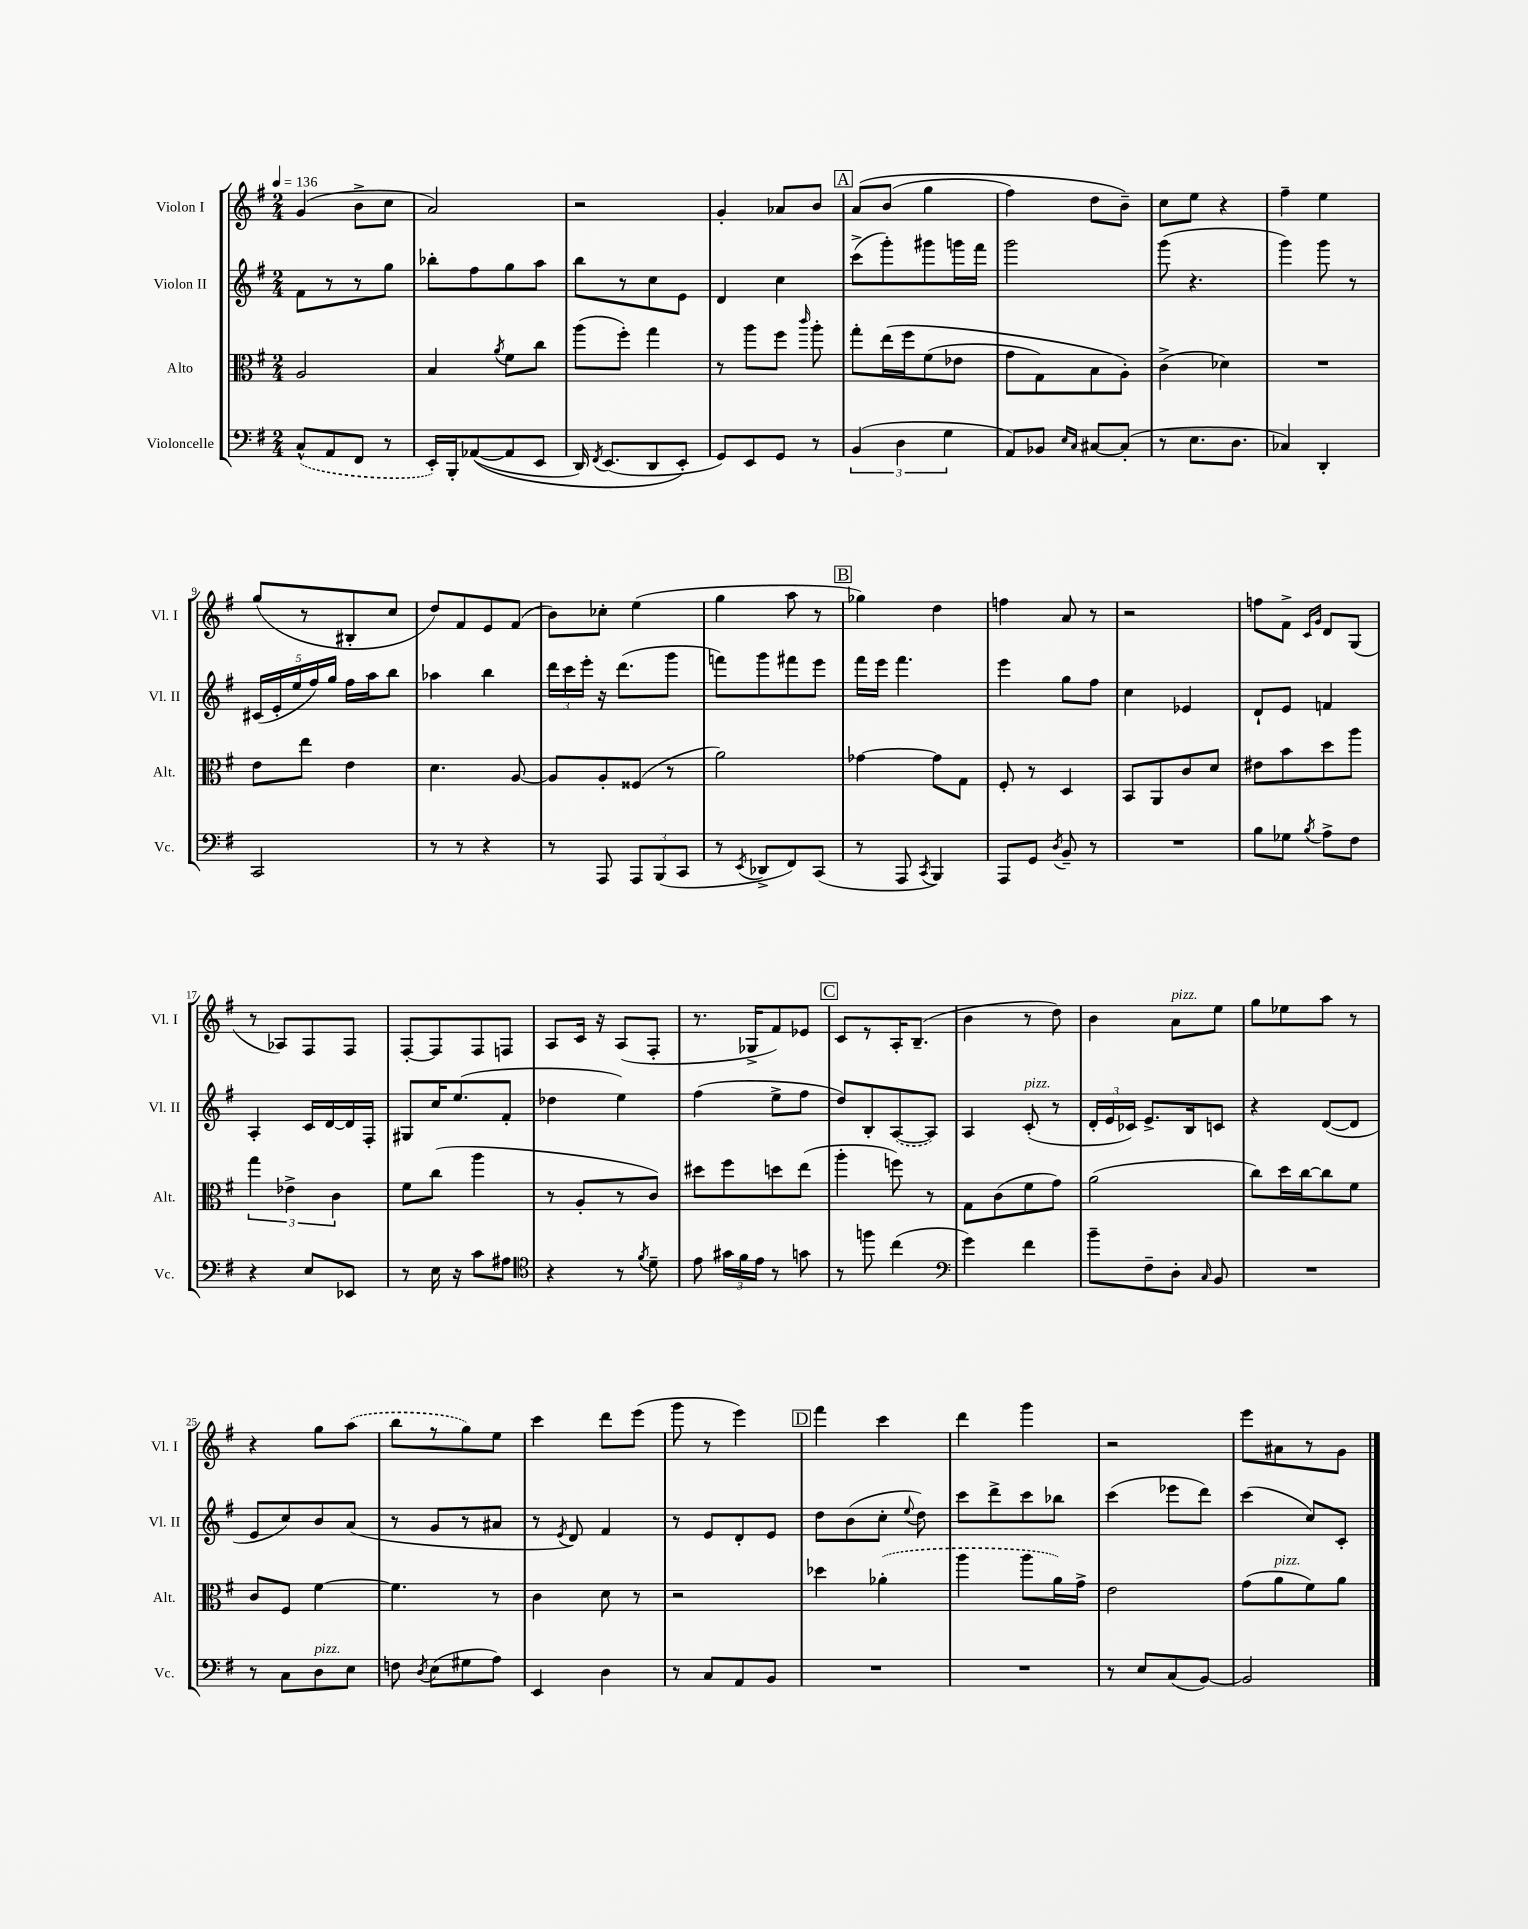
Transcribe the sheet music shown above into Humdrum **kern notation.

**kern	**kern	**kern	**kern
*staff4	*staff3	*staff2	*staff1
*clefF4	*clefC3	*clefG2	*clefG2
*k[f#]	*k[f#]	*k[f#]	*k[f#]
*M2/4	*M2/4	*M2/4	*M2/4
*MM136	*MM136	*MM136	*MM136
(8C^^/L	2A/	8f#\L	(4g/
8AA/	.	8r	.
8FF#/J	.	8r	8b^\L
8r	.	8gg\J	8cc\J
=	=	=	=
16EE'/LL)	4B/	8bb-'\L	2a/)
16BBB'/J	.	.	.
&(([8AA-/	.	8ff#\	.
.	8qa/	.	.
8AA-/]	8f#\L	8gg\	.
8EE/J	8cc\J	8aa\J	.
=	=	=	=
16DD/)	(8aa\L	8bb\L	2r
8qFF#/	.	.	.
(8.EE/L	.	.	.
.	8ff#'\J)	8r	.
8DD/	4gg\	8cc\	.
8EE'/J&)	.	8e\J	.
=	=	=	=
8GG/L)	8r	4d/	4g'/
8EE/	8aa\L	.	.
8GG/J	8ff#\J	4cc\	8a-/L
.	16qqccc/	.	.
8r	8aa'\	.	8b/J
=	=	=	=
(6BB/	8gg'\L	(8ccc^\L	&(8a/L
.	&(16ee\L	8ggg'\)	(8b/J
6D\	.	.	.
.	16ff#\J	.	.
.	(8f#\	8ggg#\	4gg\
6G\	.	.	.
.	8e-\J	16ggg\L	.
.	.	16fff#\JJ	.
=	=	=	=
8AA/L)	8g\L	2ggg\	4ff#\)
8BB-/J	8G\)	.	.
16qqE/LL	.	.	.
16qqC/JJ	.	.	.
[8C#/L	8B\	.	8dd\L
(8C#'/]J	8A'\J&)	.	8b~\J&)
=	=	=	=
8r	(4c^\	(8ggg\	8cc\L
8.E\L	.	4.r	8ee\J
.	4d-\)	.	4r
8.D\J	.	.	.
=	=	=	=
4C-/)	2r	4ggg\)	4ff#~\
4DD'/	.	8ggg\	4ee\
.	.	8r	.
=	=	=	=
2CC/	8e\L	(20c#/LL	(8gg/L
.	.	20e'/	.
.	.	20ee/	.
.	8ee\J	.	8r
.	.	20ff#/)	.
.	.	20gg/JJ	.
.	4e\	16ff#\LL	8B#'/
.	.	16aa\J	.
.	.	8bb\J	8cc/J
=	=	=	=
8r	4.d\	4aa-\	8dd/L)
8r	.	.	8f#/
4r	.	4bb\	8e/
.	[8A/	.	(8f#/J
=	=	=	=
8r	8A/]L	24ddd\LL	8b\L)
.	.	24ccc\	.
.	.	24eee'\JJ	.
8AAA/	8A'/	16r	8cc-'\J
.	.	(8.ddd\L	.
12AAA/L	(8F##/J	.	(4ee\
(12BBB/	.	.	.
.	8r	8ggg\J	.
12CC/J	.	.	.
=	=	=	=
8r	2a\)	8fff\L)	4gg\
8qEE/	.	.	.
8DD-^/L	.	8ggg\	.
8FF#/)	.	8fff#\	8aa\
(8CC/J	.	8eee\J	8r
=	=	=	=
8r	[4g-\	16fff#\LL	4gg-\)
.	.	16eee\JJ	.
8AAA/	.	4.fff#\	.
8qCC/	.	.	.
4BBB/)	8g-\]L	.	4dd\
.	8G\J	.	.
=	=	=	=
8AAA/L	8F#'/	4eee\	4ff\
8GG/J	8r	.	.
8qD/	.	.	.
8BB~/	4D/	8gg\L	8a/
8r	.	8ff#\J	8r
=	=	=	=
2r	8BB/L	4cc\	2r
.	8AA/	.	.
.	8c/	4e-/	.
.	8d/J	.	.
=	=	=	=
8B\L	8e#\L	8d`/L	8ff\L
8G-\J	8b\	8e/J	8f#^\J
.	.	.	16qqc/LL
8qB/	.	.	16qqg/JJ
8A^\L	8dd\	4f/	8d/L
8F#\J	8aa\J	.	(8G/J
=	=	=	=
4r	6gg\	4A'/	8r
.	.	.	8A-/L)
.	6e-^\	.	.
8E/L	.	16c/LL	8F#/
.	.	[16d/	.
.	6c\	.	.
8EE-/J	.	16d/]	8F#/J
.	.	16F#'/JJ	.
=	=	=	=
8r	8f#\L	8G#/L	[8F#'/L
16E\	(8cc\J	16cc/K	8F#/]
16r	.	(8.ee/	.
8c\L	4aa\	.	8F#/
8A#\J	.	8f#'/J	8F/J
=	=	=	=
*clefC4	*	*	*
4r	8r	4dd-\	8A/L
.	8A'/L	.	16c/Jk
.	.	.	16r
8r	8r	4ee\)	(8A/L
8qf#/	.	.	.
8d~\	8c/J)	.	8F#'/J
=	=	=	=
8e\	8dd#\L	(4ff#\	8.r
24g#\LL	8ff#\	.	.
24f#\	.	.	.
.	.	.	16G-^/LK
24e\JJ	.	.	.
8r	8dd\	8ee^\L	8f#/)
8g\	(8ee\J	8ff#\J	8e-/J
=	=	=	=
8r	4aa'\	8dd/L)	8c/L
8ff\	.	8B'/	8r
(4cc\	8ff\)	([8A/	16A'/K
.	.	.	(8.B~/J
.	8r	8A/]J)	.
=	=	=	=
*clefF4	*	*	*
4g\)	8G\L	4A/	4b\
.	(8c\	.	.
4f#\	8f#\	(8c'/	8r
.	8g\J)	8r	8dd\)
=	=	=	=
8b~\L	(2a\	24d'/LL	4b\
.	.	24e/	.
.	.	24c-/JJ)	.
8F#~\	.	8.e^/L	.
8D'\J	.	.	8a\L
.	.	16B/k	.
16qqC/	.	.	.
8BB/	.	8c/J	8ee\J
=	=	=	=
2r	8cc\L)	4r	8gg\L
.	16dd\L	.	8ee-\
.	[16cc\J	.	.
.	8cc\]	([8d/L	8aa\J
.	8f#\J	8d/]J	8r
=	=	=	=
8r	8c/L	8e/L	4r
8C\L	8F#/J	8cc/)	.
8D\	[4f#\	8b/	8gg\L
8E\J	.	(8a/J	(8aa\J
=	=	=	=
8F\	4.f#\]	8r	8bb\L
8qD/	.	.	.
(8E\L	.	8g/L	8r
8G#\	.	8r	8gg\)
8A\J)	8r	8a#/J	8ee\J
=	=	=	=
4EE/	4c\	8r	4ccc\
.	.	8qe/	.
.	.	8d/)	.
4D\	8d\	4f#/	8ddd\L
.	8r	.	(8eee\J
=	=	=	=
8r	2r	8r	8ggg\
8C/L	.	8e/L	8r
8AA/	.	8d'/	4eee\)
8BB/J	.	8e/J	.
=	=	=	=
2r	4dd-\	8dd\L	4fff#\
.	.	(8b\	.
.	(4a-'\	8cc'\J	4ccc\
.	.	8qqee/	.
.	.	8dd\)	.
=	=	=	=
2r	4aa\	8ccc\L	4ddd\
.	.	8ddd^\	.
.	8aa\L	8ccc\	4ggg\
.	16a\L)	8bb-\J	.
.	16g^\JJ	.	.
=	=	=	=
8r	2e\	(4ccc\	2r
8E/L	.	.	.
(8C/	.	8eee-\L	.
[8BB/J)	.	8ddd\J)	.
=	=	=	=
2BB/]	(8g\L	(4ccc\	8eee\L
.	8a\	.	8a#\
.	8f#\)	8cc/L)	8r
.	8a\J	8c'/J	8g\J
==	==	==	==
*-	*-	*-	*-
